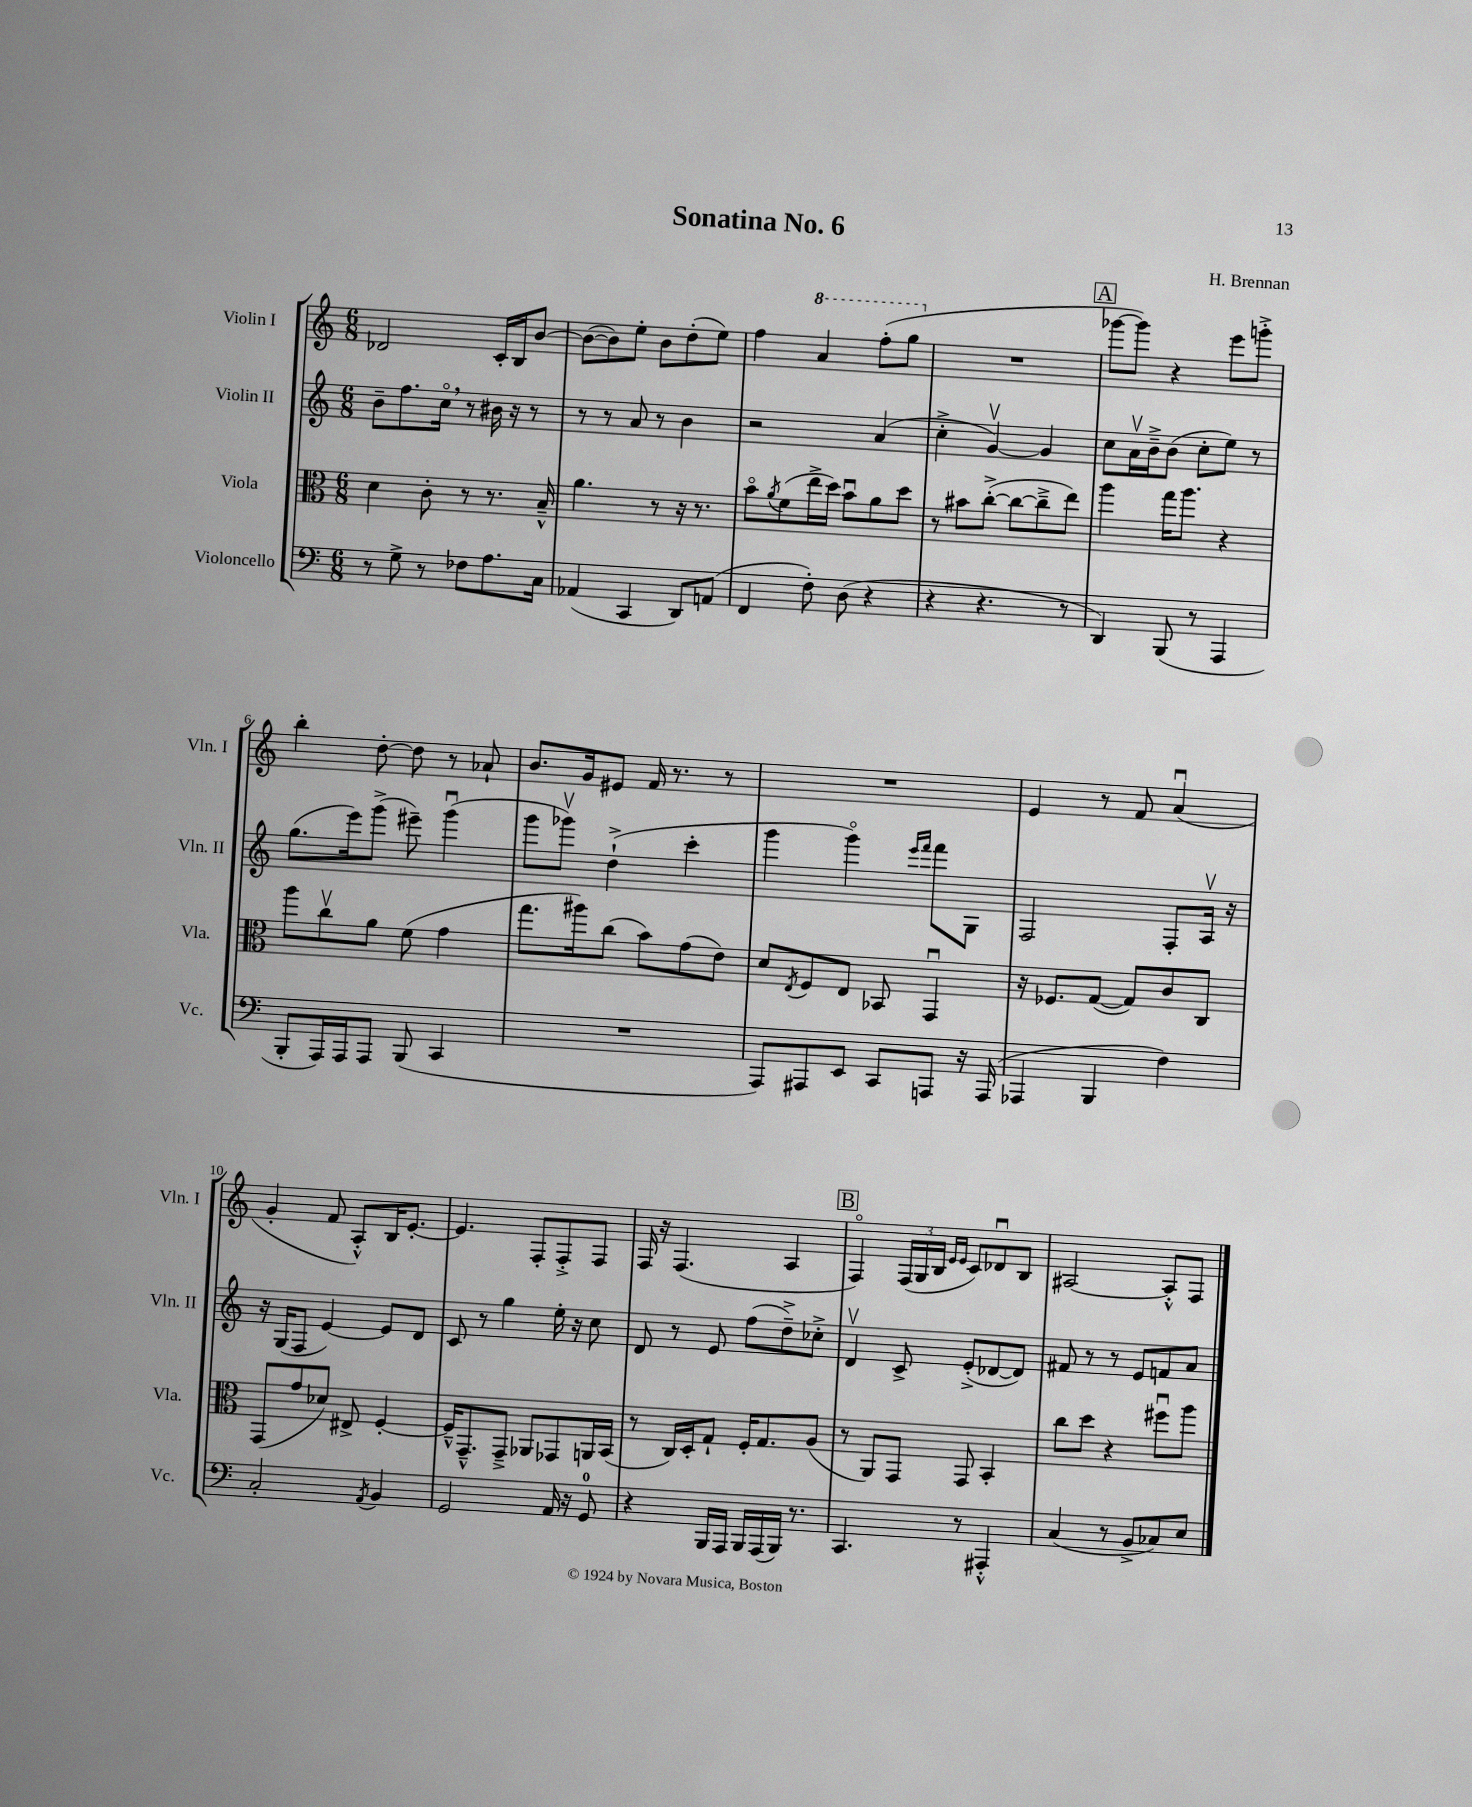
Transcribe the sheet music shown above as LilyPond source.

\header { title = "Sonatina No. 6" composer = "H. Brennan" }
<<
\new StaffGroup <<
\new Staff = "s0" \with { instrumentName = "Violin I" shortInstrumentName = "Vln. I" } {
    \clef treble \key c \major \numericTimeSignature \time 6/8
    des'2 c'16-. b16 b'8~ |
    b'8~( b'8) e''8-. b'8 d''8-.( e''8) |
    f''4 \ottava #1 a''4 f'''8-.( g'''8 \ottava #0 |
    R2. |
    \mark \markup { \box "A" } ges'''8~ ges'''8) r4 e'''8 g'''8-.-> |
    b''4-. d''8~-. d''8 r8 aes'8-! |
    b'8. g'16 eis'8 f'16 r8. r8 |
    R2. |
    e'4 r8 f'8 a'4\downbow( |
    g'4-. f'8 a8-.-^) b16 e'8.~-. |
    e'4. f8-. f8-.-> f8 |
    f16 r16 f4.( a4 |
    \mark \markup { \box "B" } f4\flageolet) \tuplet 3/2 { f16( g16 b16 } \grace { e'16 e'16 } c'8) des'8\downbow b8 |
    ais2~ ais8-.-^ f8 \bar "|." |
}
\new Staff = "s1" \with { instrumentName = "Violin II" shortInstrumentName = "Vln. II" } {
    \clef treble \key c \major \numericTimeSignature \time 6/8
    b'8-- f''8. c''16\flageolet \breathe r8 bis'16 r16 r8 |
    r8 r8 a'8 r8 b'4 |
    r2 a'4( |
    c''4-.-> g'4~\upbow) g'4 |
    \mark \markup { \box "A" } c''8 a'16\upbow b'16---> b'8( c''8-. e''8) r8 |
    g''8.( e'''16) g'''8->( eis'''8--) g'''4\downbow( |
    g'''8 ges'''8\upbow) d''4-!->( c'''4-. |
    g'''4 g'''4\flageolet) \grace { e'''16 f'''16 } f'''8 g8 |
    f2 f8-. a16\upbow r16 |
    r16 g16( f8 e'4~) e'8 d'8 |
    c'8 r8 g''4 e''16-. r16 c''8 |
    d'8 r8 e'8 f''8( d''8--->) ces''8-.-> |
    \mark \markup { \box "B" } d'4\upbow c'8-> e'8-.->( des'8~ des'8) |
    fis'8 r8 r8 e'8 f'8 a'8 \bar "|." |
}
\new Staff = "s2" \with { instrumentName = "Viola" shortInstrumentName = "Vla." } {
    \clef alto \key c \major \numericTimeSignature \time 6/8
    d'4 c'8-. r8 r8. b16---^ |
    a'4. r8 r16 r8. |
    b'8\flageolet \acciaccatura { a'8 } f'8( e''16-> d''16) b'8\downbow a'8 d''8 |
    r8 bis'8 c''8~-.->( c''8~ c''8---> e''8) |
    \mark \markup { \box "A" } a''4 g''16 a''8. r4 |
    a''8 c''8\upbow a'8 f'8( g'4 |
    g''8. ais''16) c''8( b'8) g'8( e'8) |
    d'8 \acciaccatura { e8 } f8 e8 bes,8 g,4\downbow |
    r16 fes8. g8~( g8) c'8 c8 |
    g,8( g'8 des'8) eis8-> f4~-. |
    f16---^ g,8.---^ g,8---> aes,8 ges,8 a,16 b,16( |
    r8 c16) d16-. g8-! f16-. g8. a8( |
    \mark \markup { \box "B" } r8 a,8) g,8 g,8 b,4-. |
    c''8 d''8 r4 fis''8\downbow a''8 \bar "|." |
}
\new Staff = "s3" \with { instrumentName = "Violoncello" shortInstrumentName = "Vc." } {
    \clef bass \key c \major \numericTimeSignature \time 6/8
    r8 g8-> r8 fes8 a8. c16 |
    aes,4( c,4 d,8) a,8( |
    f,4 f8-.) d8( r4 |
    r4 r4. r8 |
    \mark \markup { \box "A" } d,4) b,,8( r8 a,,4 |
    b,,8-. a,,16) a,,16 a,,8 b,,8( c,4 |
    R2. |
    a,,8) ais,,8 e,8 c,8 a,,8 r16 a,,16( |
    aes,,4 b,,4 f4) |
    c2-. \acciaccatura { a,8 } b,4 |
    g,2 a,16 r16 g,8-0 |
    r4 b,,16 a,,16 b,,16 a,,16( b,,16) r8. |
    \mark \markup { \box "B" } c,4. r8 ais,,4-.-^ |
    c4( r8 b,8-> ces8) e8 \bar "|." |
}
>>
>>
